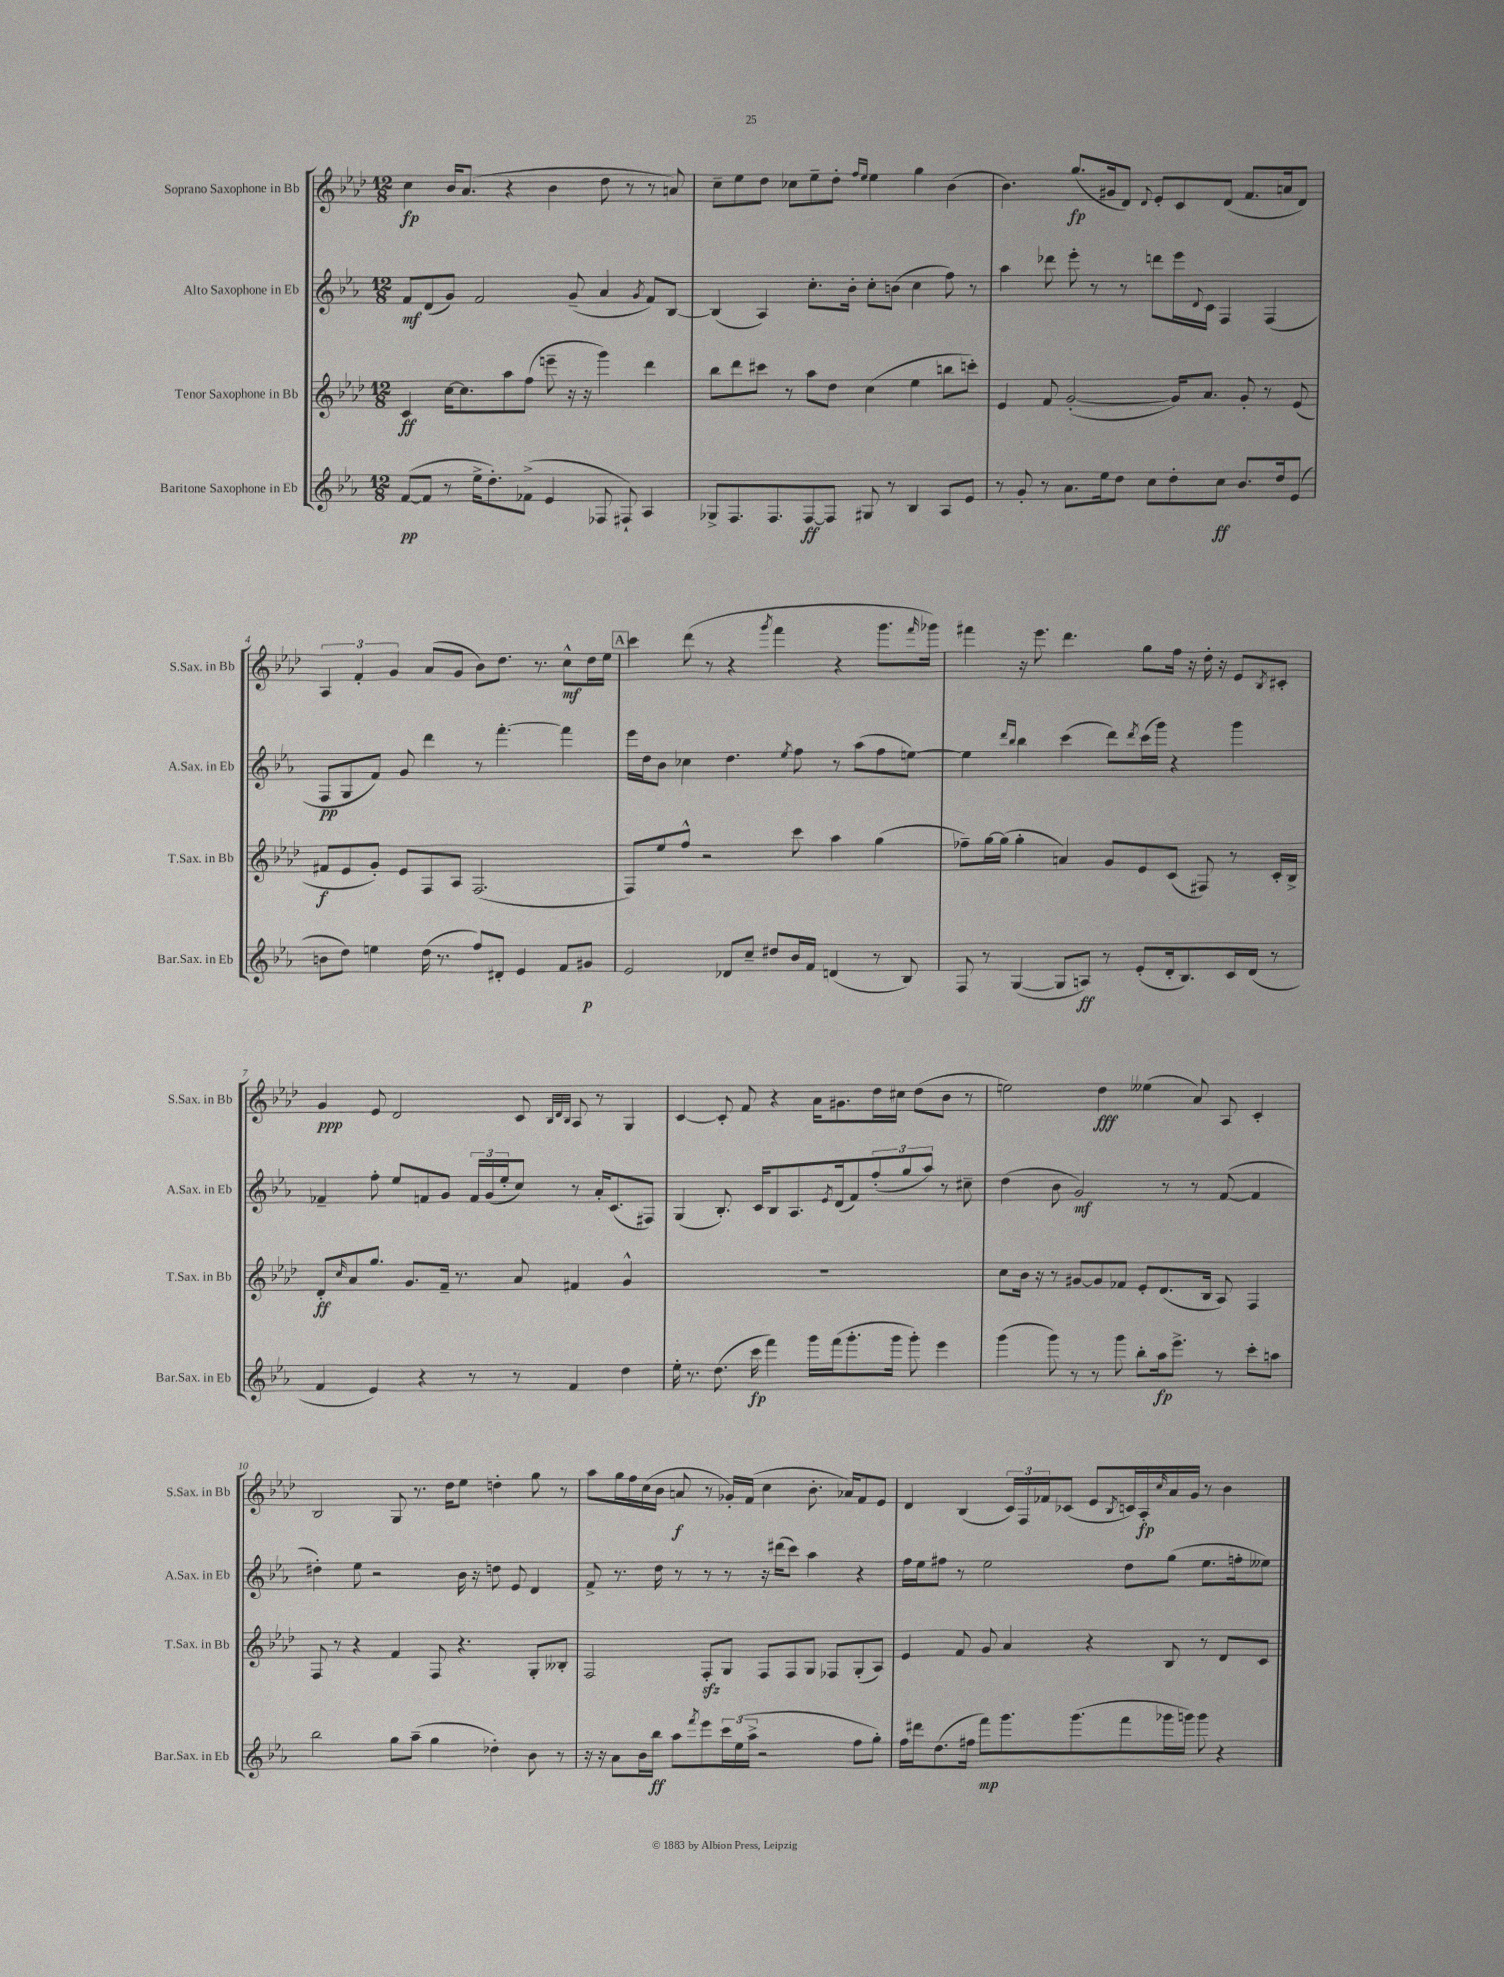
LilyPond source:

<<
\new StaffGroup <<
\new Staff = "s0" \with { instrumentName = "Soprano Saxophone in Bb" shortInstrumentName = "S.Sax. in Bb" } {
    \clef treble \key aes \major \numericTimeSignature \time 12/8
    c''4\fp bes'16 aes'8.( r4 bes'4 des''8 r8 r8 a'8) |
    c''8-- ees''8 des''8 ces''8 ees''8-- des''8-. \grace { f''16 ees''16 } ees''4 g''4 bes'4( |
    bes'4.) g''8.\fp( gis'16 des'8) \appoggiatura { des'8 } ees'8-. c'8 des'8( f'8. a'16 des'8) |
    \tuplet 3/2 { aes4 f'4-. g'4 } aes'8( g'8 bes'8) des''8. r8. c''8-^\mf des''16 ees''16 |
    \mark \markup { \box "A" } c'''4 des'''8( r8 r4 \acciaccatura { g'''8 } f'''4 r4 g'''8. \grace { f'''16 } ges'''16) |
    fis'''4 r16 ees'''8. des'''4. g''8 f''16 r16 des''16-. r16 ees'8 \acciaccatura { bes8 } cis'8-. |
    g'4\ppp ees'8 des'2 c'8 \grace { bes32 des'32 bes32 } aes8 r8 g4 |
    c'4~ c'8-. f'8 r4 aes'16 gis'8. des''16 cis''16 des''8( bes'8 r8 |
    e''2) des''4\fff eeses''4( aes'8) aes8 c'4-. |
    bes2 g8 r8. des''16 ees''8 d''4-. g''8 r8 |
    aes''8 g''16 f''16 c''16( bes'16 a'8\f r8 ges'16-.) f'16( c''4 bes'8.-. aes'16) f'8 ees'8 |
    des'4 bes4( \tuplet 3/2 { c'16) f16 fes'16 } ces'8( ees'8 \acciaccatura { bes8 } c'16) aes16-.\fp \grace { c''16 } aes'16 g'16 r8 bes'4 \bar "|." |
}
\new Staff = "s1" \with { instrumentName = "Alto Saxophone in Eb" shortInstrumentName = "A.Sax. in Eb" } {
    \clef treble \key ees \major \numericTimeSignature \time 12/8
    f'8\mf d'8( g'8) f'2 g'8--( aes'4 \acciaccatura { g'8 } f'8) bes8~ |
    bes4( aes4) c''8.-. bes'16-. c''8-. b'8( c''4 f''8) r8 |
    aes''4 des'''8 ees'''8-. r8 r8 d'''8 ees'''16 \appoggiatura { d'8 } c'16 f4 f4( |
    f8\pp g8 f'8) g'8 d'''4 r8 f'''4.~-. f'''4 |
    \mark \markup { \box "A" } ees'''16 d''16 bes'8 ces''4 d''4. \acciaccatura { ees''8 } f''8 r8 aes''8( f''8 e''8~) |
    e''4 \grace { d'''16 bes''16 } bes''4 c'''4( d'''8) \acciaccatura { d'''8 } c'''16( g'''16) r4 g'''4 |
    fes'4-- f''8-. ees''8 f'8 g'8 \tuplet 3/2 { f'16 g'16( ees''16-. } c''8) r8 aes'16-. c'8.( fis8) |
    g4( bes8.-.) c'16 bes8 aes8. \acciaccatura { ees'8 } d'16( f'8) \tuplet 3/2 { f''8-.( g''8 aes''8) } r8 cis''8-- |
    d''4( bes'8 g'2\mf) r8 r8 f'8~( f'4 |
    dis''4-.) ees''8 r2 bes'16 r16 d''8 ees'8 d'4 |
    f'8-> r8. d''16 r8 r8 r8 r16 dis'''16( c'''8) aes''4 r4 |
    f''16 ees''16 fis''8 r8 ees''2 d''8 g''8( ees''8. f''16-. eeses''8) \bar "|." |
}
\new Staff = "s2" \with { instrumentName = "Tenor Saxophone in Bb" shortInstrumentName = "T.Sax. in Bb" } {
    \clef treble \key aes \major \numericTimeSignature \time 12/8
    c'4\ff c''16~ c''8. aes''8 f''8( e'''8-- r16 r16 g'''4) des'''4 |
    bes''8 des'''8 cis'''8 r8 aes''8 des''8 c''4( ees''4 b''8 c'''8-.) |
    ees'4 f'8 g'2~-.( g'16) aes'8. g'8-. r8 ees'8( |
    fis'8\f ees'8 g'8-.) ees'8 f8 aes8 f2.( |
    \mark \markup { \box "A" } f8) ees''8 f''8-^ r2 c'''8 aes''4 g''4( |
    fes''8--) g''16~ g''16( g''4-. a'4) g'8 ees'8 c'8( fis8) r8 c'16-. bes16-> |
    des'8-.\ff \grace { c''16 } aes'8 g''8. g'8. f'16-- r8. aes'8 fis'4 g'4-^ |
    R1. |
    c''8 bes'16 r16 r8 gis'8~ gis'8 fes'8 ees'8-. des'8.( bes16 aes8) f4 |
    f8 r8 r4 f'4 f8 r4. g8-. beses8-. |
    f2 f8-.\sfz g8 f8 f8 g8 fes8 g8-.( aes8) |
    ees'4 f'8 g'8 aes'4 r4 bes8 r8 des'8 c'8 \bar "|." |
}
\new Staff = "s3" \with { instrumentName = "Baritone Saxophone in Eb" shortInstrumentName = "Bar.Sax. in Eb" } {
    \clef treble \key ees \major \numericTimeSignature \time 12/8
    f'8~\pp( f'8 r8 ees''16-> d''8.-.) fes'8->( ees'4 fes8 fis8-!) aes4 |
    ges8-> f8. f8. f8~\ff f8 gis8 r8 bes4 aes8 ees'8 |
    r8 g'8-. r8 aes'8. ees''16 d''8 c''8 d''8-. c''8\ff bes'8. d''16 ees'8( |
    b'8 d''8) e''4 d''16( r8. f''8) dis'8-. ees'4 f'8 gis'8\p |
    \mark \markup { \box "A" } ees'2 des'8 c''8-- dis''8 bes'16 f'16 d'4( r8 bes8) |
    f8 r8 g4~( g8 a8\ff) r8 ees'8-.( d'16-. bes8.) c'16 d'16( r8 |
    f'4 ees'4) r4 r8 r8 f'4 d''4 |
    ees''16-. r8. d''8.( c'''16\fp f'''4) g'''16 f'''16( g'''8.-. g'''16 g'''8-.) ees'''4 |
    g'''4( g'''8) r8 r8 g'''8 bes''8-. aes''16\fp ees'''8.-> r8 c'''8-. a''8 |
    bes''2 g''8 aes''8--( g''4 des''4-.) bes'8 r8 |
    r16 r16 aes'8 bes'16 bes''16\ff aes''8 \acciaccatura { f'''8 } ees'''8 \tuplet 3/2 { c'''16 ees''16( aes''16-> } r2 f''8 g''8-.) |
    f''16 dis'''16 d''8.( fis''16 f'''8\mp) g'''8. g'''8.( f'''8 ges'''16 g'''16) g'''8 r4 \bar "|." |
}
>>
>>
